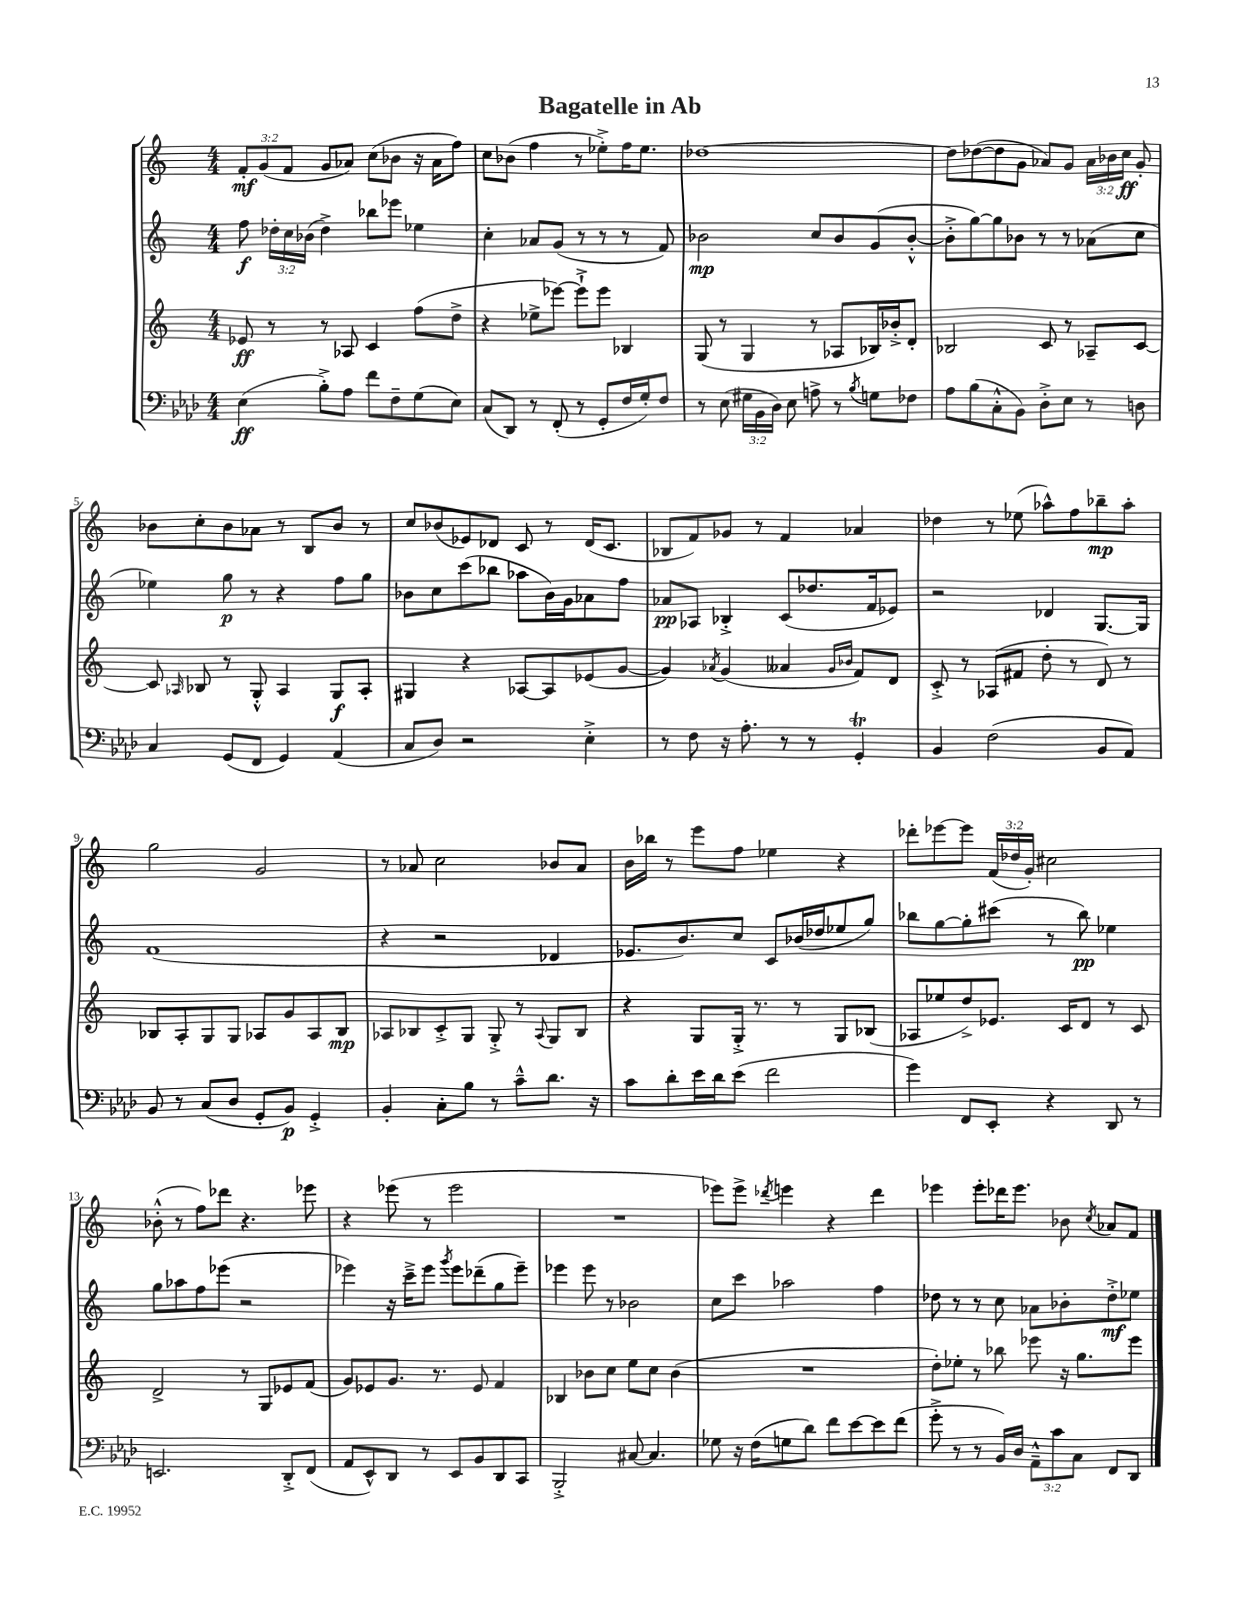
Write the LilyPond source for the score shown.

\header { title = "Bagatelle in Ab" }
<<
\new StaffGroup <<
\new Staff = "s0" {
    \clef treble \key c \major \numericTimeSignature \time 4/4 \override Staff.TupletNumber.text = #tuplet-number::calc-fraction-text
    \autoBeamOff \tuplet 3/2 { f'8[-.\mf g'8( f'8] } g'8[ aes'8]) c''8[( bes'8] r16 aes'16[ f''8]) |
    c''8[ bes'8]( f''4 r8 ees''8[-.->) f''16 ees''8.] |
    des''1~ |
    des''8[ des''8~( des''8 g'8] aes'8[) g'8] \tuplet 3/2 { aes'16[ bes'16 c''16]\ff } g'8-. |
    bes'8[ c''8-. bes'8 aes'8] r8 b8[ bes'8] r8 |
    c''8[ bes'8( ees'8) des'8] c'8 r8 des'16[( c'8.] |
    bes8[ f'8) ges'8] r8 f'4 aes'4 |
    des''4 r8 ees''8( aes''8[-^) f''8 bes''8--\mp aes''8]-. |
    g''2 g'2 |
    r8 aes'8 c''2 bes'8[ aes'8] |
    b'16[ bes''16] r8 e'''8[ f''8] ees''4 r4 |
    des'''8[-. ees'''8~ ees'''8] \tuplet 3/2 { f'16[( des''16 g'16]-.) } cis''2 |
    bes'8-.-^( r8 f''8[) des'''8] r4. ees'''8 |
    r4 ees'''8( r8 ees'''2 |
    R1 |
    ees'''8[) ees'''8]-> \acciaccatura { des'''8 } e'''4 r4 des'''4 |
    ees'''4 ees'''8[-. des'''16 ees'''8.] bes'8 \acciaccatura { c''8 } aes'8[ f'8] \bar "|." |
}
\new Staff = "s1" {
    \clef treble \key c \major \numericTimeSignature \time 4/4 \override Staff.TupletNumber.text = #tuplet-number::calc-fraction-text
    \autoBeamOff f''8\f \tuplet 3/2 { des''16[-. c''16 bes'16]( } des''4->) bes''8[ ees'''8] ees''4 |
    c''4-. aes'8[ g'8]( r8 r8 r8 f'8) |
    bes'2\mp c''8[ bes'8 g'8( bes'8]~-.-^ |
    bes'8[-.-> g''8~) g''8 bes'8] r8 r8 aes'8[( c''8] |
    ees''4) g''8\p r8 r4 f''8[ g''8] |
    bes'8[ c''8 c'''8( bes''8] aes''8[ bes'16) g'16 aes'8 f''8] |
    aes'8[\pp aes8] bes4-.-> c'8[( des''8. f'16 ees'8]) |
    r2 des'4 g8.[~ g16] |
    f'1( |
    r4 r2 des'4 |
    ees'8.[ b'8.) c''8] c'8[ bes'16( des''16 ees''8 g''8]) |
    bes''8[ g''8~ g''8-. cis'''8]( r8 bes''8\pp) ees''4 |
    g''8[ aes''8 f''8 ees'''8]( r2 |
    ees'''4) r16 c'''16[---> ees'''8] \acciaccatura { g'''8 } ees'''8[ des'''8--( g''8 ees'''8]--) |
    ees'''4 ees'''8 r8 bes'2 |
    c''8[ c'''8] aes''2 f''4 |
    des''8 r8 r8 c''8 aes'8[ bes'8-. des''8-.->\mf ees''8] \bar "|." |
}
\new Staff = "s2" {
    \clef treble \key c \major \numericTimeSignature \time 4/4
    \autoBeamOff ees'8\ff r8 r8 aes8 c'4 f''8[( d''8]-> |
    r4 ees''8[-> ees'''8]~) ees'''8[-!-> ees'''8] bes4 |
    g8( r8 g4 r8 aes8[ bes16) bes'16-.-> d'8]-. |
    bes2 c'8 r8 aes8[-- c'8]~ |
    c'8 \grace { aes16 } bes8 r8 g8-.-^ aes4 g8[\f aes8]-. |
    gis4 r4 aes8[~ aes8 ees'8( g'8]~ |
    g'4) \acciaccatura { aes'8 } g'4( aeses'4 \grace { g'16[ bes'16] } f'8[) d'8] |
    c'8-.-> r8 aes8[( fis'8] d''8-. r8 d'8) r8 |
    bes8[ a8-. g8 g8] aes8[ g'8 aes8 bes8]\mp |
    aes8[ bes8 c'8-.-> g8] g8-.-> r8 \appoggiatura { aes8 } g8[ bes8] |
    r4 g8[ g16]-.-> r8. r8 g8[ bes8]( |
    aes8[ ees''8 d''8->) ees'8.] c'16[ d'8] r8 c'8 |
    d'2-> r8 g8[ ees'8 f'8]( |
    g'8[) ees'8 g'8.] r8. ees'8 f'4 |
    bes4 bes'8[ c''8] e''8[ c''8] bes'4( |
    R1 |
    d''8[-.) ees''8]-. r8 bes''8 ees'''8 r16 g''8.[ ees'''8] \bar "|." |
}
\new Staff = "s3" {
    \clef bass \key aes \major \numericTimeSignature \time 4/4 \override Staff.TupletNumber.text = #tuplet-number::calc-fraction-text
    \autoBeamOff ees4\ff( bes8[-.->) aes8] f'8[ f8-- g8( ees8]) |
    c8[( des,8]) r8 f,8-.( r8 g,8[-. f16 g16-.) f8] |
    r8 ees8( \tuplet 3/2 { gis16[ bes,16 des16]) } ees8 a8-> r8 \acciaccatura { bes8 } g8[ fes8] |
    aes8[ bes8( c8-.-^ bes,8]) des8[-.-> ees8] r8 d8 |
    c4 g,8[( f,8] g,4) aes,4( |
    c8[ des8]) r2 ees4-.-> |
    r8 f8 r16 aes8.-. r8 r8 g,4-.\trill |
    bes,4 f2( bes,8[ aes,8]) |
    bes,8 r8 c8[( des8] g,8[-. bes,8]\p) g,4-.-> |
    bes,4-. c8[-. bes8] r8 c'8[---^ des'8.] r16 |
    c'8[ des'8-. ees'16 des'16 ees'8]( f'2 |
    g'4) f,8[ ees,8]-. r4 des,8 r8 |
    e,2. des,8[-.-> f,8]( |
    aes,8[ ees,8-^) des,8] r8 ees,8[ bes,8 des,8 c,8] |
    bes,,2-.-> cis8~ cis4. |
    ges8 r16 f16[( g8 des'8]) f'8[ ees'8~ ees'8 f'8]( |
    g'8-.-> r8 r8 bes,16[) des16] \tuplet 3/2 { aes,8[---^ c'8 c8] } f,8[ des,8] \bar "|." |
}
>>
>>
